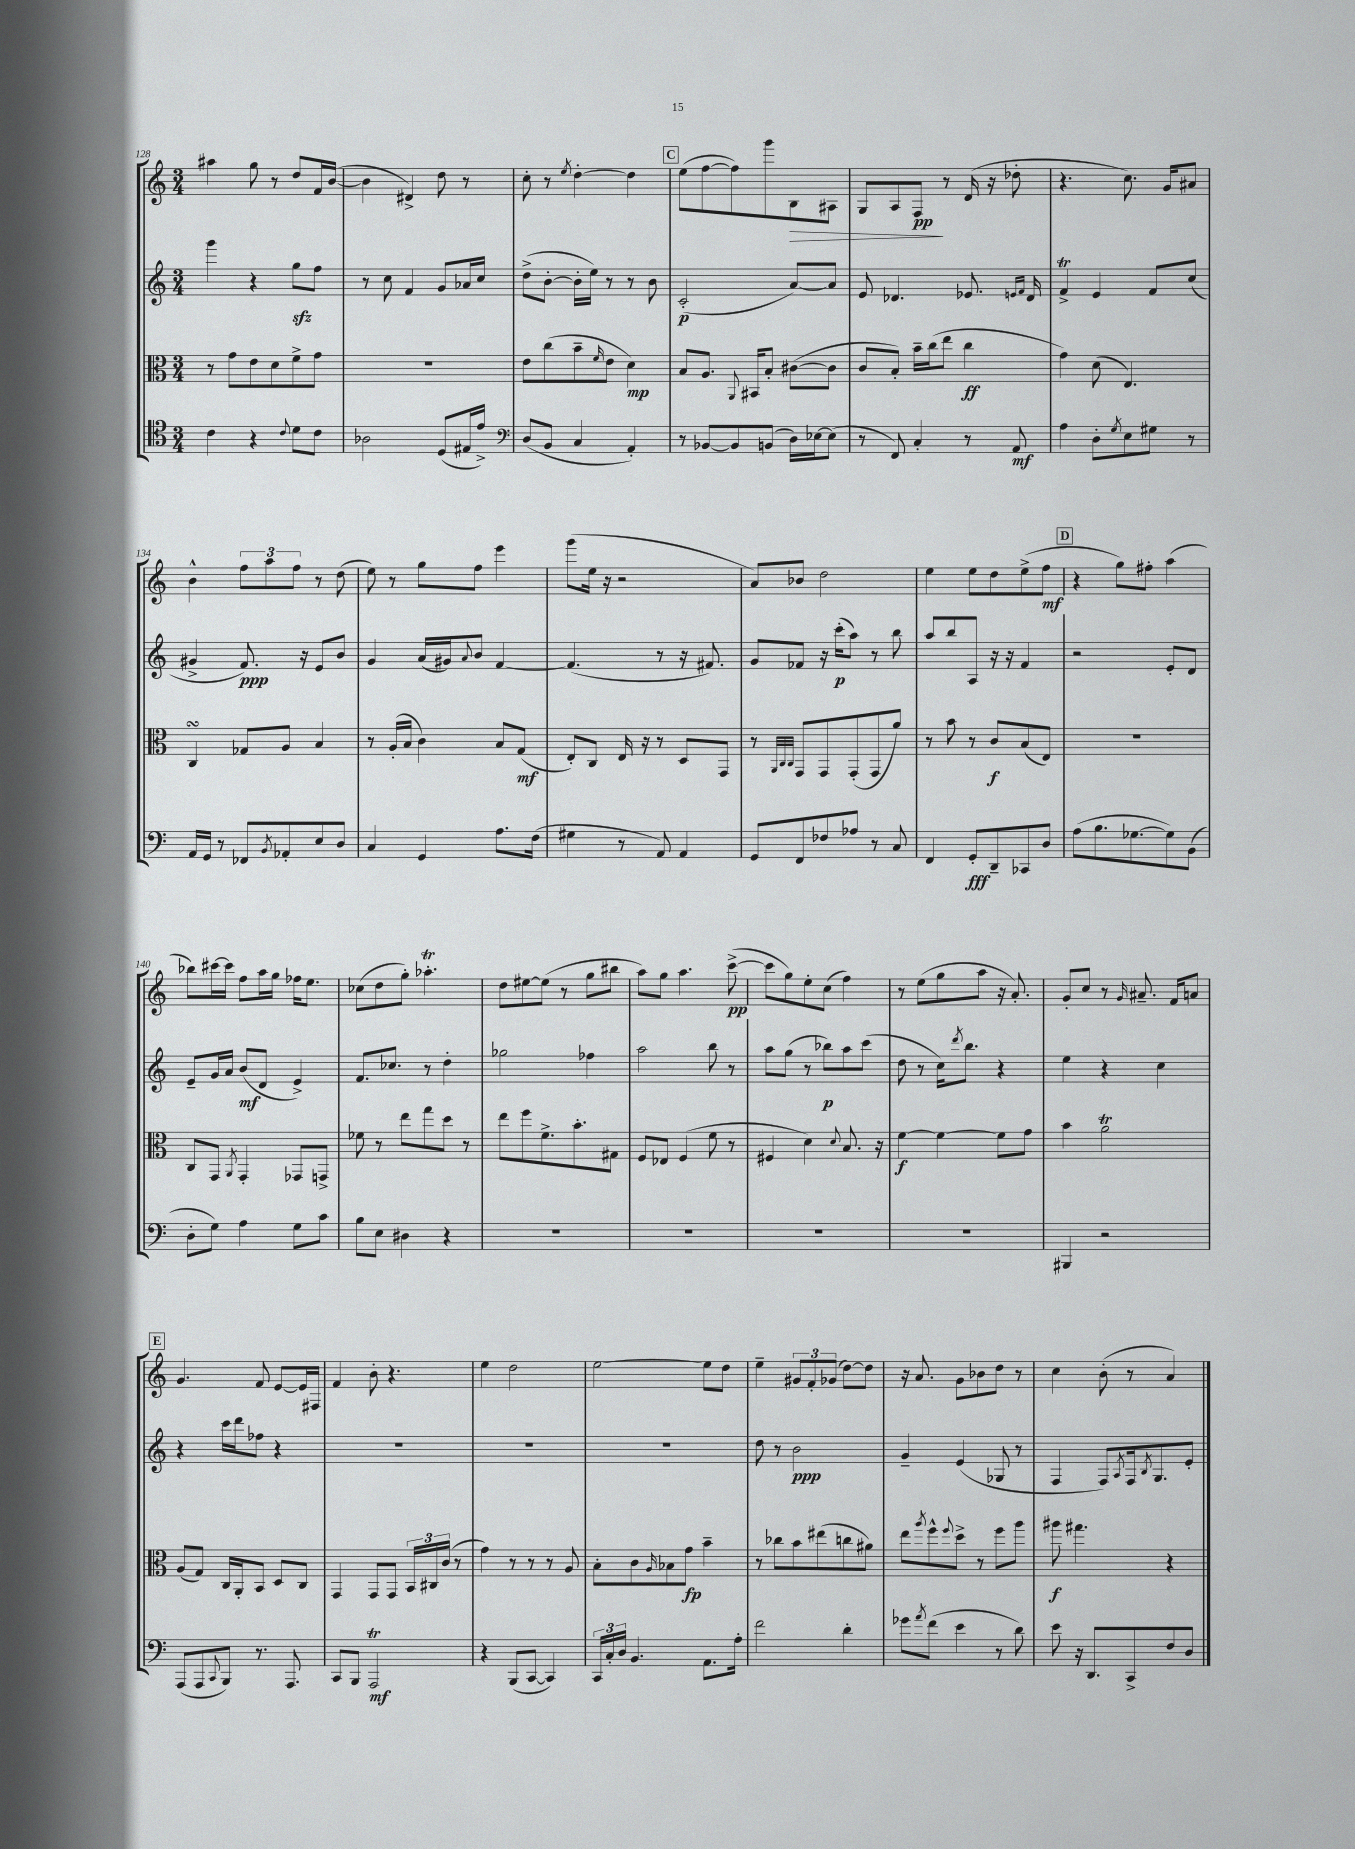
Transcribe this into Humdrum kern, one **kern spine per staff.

**kern	**dynam	**kern	**dynam	**kern	**dynam	**kern	**dynam
*part4	*part4	*part3	*part3	*part2	*part2	*part1	*part1
*staff4	*staff4	*staff3	*staff3	*staff2	*staff2	*staff1	*staff1
*clefC4	*	*clefC3	*	*clefG2	*	*clefG2	*
*k[]	*	*k[]	*	*k[]	*	*k[]	*
*M3/4	*	*M3/4	*	*M3/4	*	*M3/4	*
=128	=128	=128	=128	=128	=128	=128	=128
4c\	.	8r	.	4ggg\	.	4aa#X\	.
.	.	8g\L	.	.	.	.	.
4r	.	8e\	.	4r	.	8gg\	.
.	.	8d\	.	.	.	8r	.
8qqc/	.	.	.	.	.	.	.
8d\L	.	8f^\	.	8ggzz\L	.	8dd/L	.
8c\J	.	8g\J	.	8ff\J	.	16f/L	.
.	.	.	.	.	.	([16b/JJ	.
=129	=129	=129	=129	=129	=129	=129	=129
2A-X\	.	2.r	.	8r	.	4b\]	.
.	.	.	.	8cc\	.	.	.
.	.	.	.	4f/	.	4d#X^/)	.
(8D/L	.	.	.	8g/L	.	8dd\	.
16E#X/L	.	.	.	16a-X/L	.	8r	.
16e^/JJ)	.	.	.	16cc/JJ	.	.	.
=130	=130	=130	=130	=130	=130	=130	=130
*clefF4	*	*	*	*	*	*	*
(8D/L	.	8e\L	.	(8dd^\L	.	8cc'\	.
8BB/J	.	(8cc\	.	[8b'\J	.	8r	.
.	.	.	.	.	.	8qee/	.
4C/	.	8b~\	.	16b'\LL]	.	[4dd'\	.
.	.	.	.	16ee\JJ)	.	.	.
.	.	16qqf/	.	.	.	.	.
.	.	8e\J	.	8r	.	.	.
4AA'/)	.	4d\)	mp	8r	.	4dd\]	.
.	.	.	.	8b\	.	.	.
!!LO:REH:place=s1:t=C
=131	=131	=131	=131	=131	=131	=131	=131
8r	.	8B/L	.	(2c'/	p	(8ee\L	.
[8BB-X/L	.	8.A/J	.	.	.	[8ff\	.
8BB-/]	.	.	.	.	.	8ff\])	.
.	.	8qqAA/	.	.	.	.	.
.	.	16BB#X/KL	.	.	.	.	.
(8BBn/J	.	8B'/J	.	.	.	8ggg\	.
!	!	!	!	!	!	!	!LO:HP:b
16D\LL)	.	([8c#X\L	.	[8a/L)	.	8B\	>
[16E-X\J	.	.	.	.	.	.	.
(8E-\J]	.	8c#\J]	.	8a/J]	.	8A#X\J	.
=132	=132	=132	=132	=132	=132	=132	=132
8r	.	8c/L	.	8e/	.	8G/L	.
8FF/)	.	8B'/J)	.	4.d-X/	.	8A/	.
4C'/	.	16b~\LL	.	.	.	8F/J	pp
.	.	(16cc\J	.	.	.	.	.
.	.	8ee\J	.	.	.	8r	]
8r	.	4cc\	ff	8.e-X/	.	(16d/	.
.	.	.	.	.	.	16r	.
8AA/	mf	.	.	.	.	8dd-X'\	.
.	.	.	.	16qqen/LL	.	.	.
.	.	.	.	16qqf/JJ	.	.	.
.	.	.	.	16d-/	.	.	.
=133	=133	=133	=133	=133	=133	=133	=133
4A\	.	4g\)	.	4fT^/	.	4.r	.
8D'\L	.	(8d\	.	4e/	.	.	.
8qG/	.	.	.	.	.	.	.
8E\	.	4.E/)	.	.	.	8.cc\)	.
8G#X\J	.	.	.	8f/L	.	.	.
.	.	.	.	.	.	16g/KL	.
8r	.	.	.	(8cc/J	.	8a#X/J	.
!!LO:LB:g=z
=134	=134	=134	=134	=134	=134	=134	=134
16AA/LL	.	4CsSSs/	.	4g#X^/	.	4b^^\	.
16GG/JJ	.	.	.	.	.	.	.
8r	.	.	.	.	.	.	.
8FF-X/L	.	8G-X/L	.	8.f/)	ppp	12ff\L	.
.	.	.	.	.	.	12aa\	.
8qBB/	.	.	.	.	.	.	.
8AA-X'/	.	8A/J	.	.	.	.	.
.	.	.	.	.	.	12ff\J	.
.	.	.	.	16r	.	.	.
8E/	.	4B/	.	8e/L	.	8r	.
8D/J	.	.	.	8b/J	.	(8dd\	.
=135	=135	=135	=135	=135	=135	=135	=135
4C/	.	8r	.	4g/	.	8ee\)	.
.	.	(16A'/LL	.	.	.	8r	.
.	.	16B/JJ	.	.	.	.	.
4GG/	.	4c\)	.	(16a/LL	.	8gg\L	.
.	.	.	.	16g#X/J)	.	.	.
.	.	.	.	8qqa/	.	.	.
.	.	.	.	8b/J	.	8ff\J	.
8.A\L	.	8B/L	.	[4f/	.	4eee\	.
.	.	(8G/J	mf	.	.	.	.
(16F\Jk	.	.	.	.	.	.	.
=136	=136	=136	=136	=136	=136	=136	=136
4G#X\	.	8E'/L)	.	(4.f/]	.	(8ggg\L	.
.	.	8C/J	.	.	.	16ee\Jk	.
.	.	.	.	.	.	16r	.
8r	.	16E/	.	.	.	2r	.
.	.	16r	.	.	.	.	.
8AA/)	.	8r	.	8r	.	.	.
4AA/	.	8D/L	.	16r	.	.	.
.	.	.	.	8.f#X/)	.	.	.
.	.	8GG/J	.	.	.	.	.
=137	=137	=137	=137	=137	=137	=137	=137
8GG/L	.	8r	.	8g/L	.	8a/L)	.
.	.	32qqAA/LLL	.	.	.	.	.
.	.	32qqC/	.	.	.	.	.
.	.	32qqC/JJJ	.	.	.	.	.
8FF/	.	8GG/L	.	8f-X/J	.	8b-X/J	.
8F-X/	.	8GG/	.	16r	.	2dd\	.
.	.	.	.	(16ccc'\KL	p	.	.
8A-X/J	.	(8GG'/	.	8aa\J)	.	.	.
8r	.	8GG/	.	8r	.	.	.
8C/	.	8a/J)	.	8bb\	.	.	.
=138	=138	=138	=138	=138	=138	=138	=138
4FF/	.	8r	.	8aa/L	.	4ee\	.
.	.	8b\	.	8bb/	.	.	.
8GG'/L	fff	8r	.	8A/J	.	8ee\L	.
8DD~/	.	8c/L	f	16r	.	8dd\	.
.	.	.	.	16r	.	.	.
8CC-X/	.	(8B/	.	4f/	.	(8ee^\	.
8D/J	.	8E/J)	.	.	.	8ff\J	mf
!!LO:REH:place=s1:t=D
=139	=139	=139	=139	=139	=139	=139	=139
(8A\L	.	2.r	.	2r	.	4r	.
8.B\	.	.	.	.	.	.	.
.	.	.	.	.	.	8gg\L)	.
[8.G-X\	.	.	.	.	.	.	.
.	.	.	.	.	.	8ff#X'\J	.
8G-\])	.	.	.	8e'/L	.	(4aa\	.
(8BB\J	.	.	.	8d/J	.	.	.
!!LO:LB:g=z
=140	=140	=140	=140	=140	=140	=140	=140
8D'\L	.	8C/L	.	8e~/L	.	8bb-X\L)	.
8G\J)	.	8GG/J	.	16g/L	.	[16ccc#X\L	.
.	.	.	.	16a/JJ	.	16ccc#\JJ]	.
.	.	8qAA/	.	.	.	.	.
4A\	.	4GG'/	.	(8b/L	mf	8ff\L	.
.	.	.	.	8d/J	.	16aa\L	.
.	.	.	.	.	.	16gg\JJ	.
8G\L	.	8GG-X/L	.	4e^/)	.	16ff-X\KL	.
.	.	.	.	.	.	8.ee\J	.
8c\J	.	8GGn^/J	.	.	.	.	.
=141	=141	=141	=141	=141	=141	=141	=141
8B\L	.	8f-X\	.	8.f/L	.	(8cc-X\L	.
8E\J	.	8r	.	.	.	8dd\	.
.	.	.	.	8.cc-X/J	.	.	.
4D#X\	.	8ee\L	.	.	.	8gg'\J)	.
.	.	8gg\	.	8r	.	4.aa-XT'\	.
4r	.	8dd\J	.	4dd'\	.	.	.
.	.	8r	.	.	.	.	.
=142	=142	=142	=142	=142	=142	=142	=142
2.r	.	8ee\L	.	2gg-X\	.	8dd\L	.
.	.	8ff\	.	.	.	[8ee#X\	.
.	.	8.f^\	.	.	.	(8ee#\J]	.
.	.	.	.	.	.	8r	.
.	.	8.b'\	.	.	.	.	.
.	.	.	.	4ff-X\	.	8gg\L	.
.	.	8G#X\J	.	.	.	8bb#X\J	.
=143	=143	=143	=143	=143	=143	=143	=143
2.r	.	8F/L	.	2aa\	.	8aa\L)	.
.	.	8E-X/J	.	.	.	8gg\J	.
.	.	(4F/	.	.	.	4.aa\	.
.	.	8f\	.	8bb\	.	.	.
.	.	8r	.	8r	.	([8ccc^\	pp
=144	=144	=144	=144	=144	=144	=144	=144
2.r	.	4F#X/	.	8aa\L	.	8ccc\L]	.
.	.	.	.	(8gg\J	.	8gg\)	.
.	.	4d\)	.	8r	.	8ee'\	.
.	.	.	.	8bb-X\L)	p	(8cc\J	.
.	.	8qqd/	.	.	.	.	.
.	.	8.B/	.	8aa\	.	4ff\)	.
.	.	.	.	(8ccc\J	.	.	.
.	.	16r	.	.	.	.	.
=145	=145	=145	=145	=145	=145	=145	=145
2.r	.	[4f\	f	8dd\	.	8r	.
.	.	.	.	8r	.	(8ee\L	.
.	.	4f\_	.	16cc\KL)	.	8gg\	.
.	.	.	.	8qddd/	.	.	.
.	.	.	.	8.bb\J	.	.	.
.	.	.	.	.	.	8aa\J	.
.	.	8f\L]	.	4r	.	16r	.
.	.	.	.	.	.	8.a'/)	.
.	.	8g\J	.	.	.	.	.
=146	=146	=146	=146	=146	=146	=146	=146
4BBB#X/	.	4b\	.	4ee\	.	8g'/L	.
.	.	.	.	.	.	8cc/J	.
2r	.	2aT\	.	4r	.	8r	.
.	.	.	.	.	.	16qqg/	.
.	.	.	.	.	.	8.a#X~/	.
.	.	.	.	4cc\	.	.	.
.	.	.	.	.	.	16f/KL	.
.	.	.	.	.	.	8an/J	.
!!LO:LB:g=z
!!LO:REH:place=s1:t=E
=147	=147	=147	=147	=147	=147	=147	=147
(8AAA/L	.	(8A/L	.	4r	.	4.g/	.
8AAA/	.	8G/J)	.	.	.	.	.
8qqCC/	.	.	.	.	.	.	.
8BBB/J)	.	16C/LL	.	16ccc\LL	.	.	.
.	.	16AA'/J	.	16ddd\J	.	.	.
8.r	.	8BB/J	.	8ff-X\J	.	8f/	.
.	.	8D/L	.	4r	.	[8e/L	.
8.AAA/	.	.	.	.	.	.	.
.	.	8C/J	.	.	.	16e/L]	.
.	.	.	.	.	.	16F#X/JJ	.
=148	=148	=148	=148	=148	=148	=148	=148
8CC/L	.	4GG/	.	2.r	.	4f/	.
8BBB/J	.	.	.	.	.	.	.
2AAAT/	mf	8GG/L	.	.	.	8b'\	.
.	.	8GG/J	.	.	.	4.r	.
.	.	24BB/LL	.	.	.	.	.
.	.	24C#X/	.	.	.	.	.
.	.	(24c/JJ	.	.	.	.	.
.	.	8r	.	.	.	.	.
=149	=149	=149	=149	=149	=149	=149	=149
4r	.	4g\)	.	2.r	.	4ee\	.
(8BBB/L	.	8r	.	.	.	2dd\	.
[8CC/J	.	8r	.	.	.	.	.
4CC/])	.	8r	.	.	.	.	.
.	.	8A/	.	.	.	.	.
=150	=150	=150	=150	=150	=150	=150	=150
24CC/LL	.	8B'\L	.	2.r	.	[2ee\	.
24C'/	.	.	.	.	.	.	.
24D/JJ	.	.	.	.	.	.	.
4.BB/	.	8c\	.	.	.	.	.
.	.	16qqA/	.	.	.	.	.
.	.	8B-X\	.	.	.	.	.
.	.	8g\J	fp	.	.	.	.
8.AA\L	.	4b~\	.	.	.	8ee\L]	.
.	.	.	.	.	.	8dd\J	.
16A'\Jk	.	.	.	.	.	.	.
=151	=151	=151	=151	=151	=151	=151	=151
2f\	.	8r	.	8dd\	.	4ee~\	.
.	.	8cc-X\L	.	8r	.	.	.
.	.	8b\	.	2b\	ppp	12g#X/L	.
.	.	.	.	.	.	12f'/	.
.	.	(8ee#X\	.	.	.	.	.
.	.	.	.	.	.	(12g-X/J	.
4d'\	.	8ccn\	.	.	.	[8dd\L)	.
.	.	8a#X\J)	.	.	.	8dd\J]	.
=152	=152	=152	=152	=152	=152	=152	=152
8g-X\L	.	8ee\L	.	4g~/	.	16r	.
.	.	.	.	.	.	8.a/	.
8qa/	.	8qaa/	.	.	.	.	.
(8f\J	.	8ff^^\	.	.	.	.	.
.	.	8qqff/	.	.	.	.	.
4e\	.	8dd^\J	.	(4e/	.	8g\L	.
.	.	8r	.	.	.	8b-X\	.
8r	.	8ff\L	.	8G-X/	.	8dd\J	.
8d\)	.	8aa\J	.	8r	.	8r	.
=153	=153	=153	=153	=153	=153	=153	=153
8e\	.	8aa#X\	f	4F/	.	4cc\	.
16r	.	4.gg#X\	.	.	.	.	.
8.DD/L	.	.	.	.	.	.	.
.	.	.	.	8F/L)	.	(8b'\	.
.	.	.	.	8qA/	.	.	.
8CC^/	.	.	.	16F/k	.	8r	.
.	.	.	.	8qB/	.	.	.
.	.	.	.	8.G/	.	.	.
8F/	.	4r	.	.	.	4a/)	.
8D/J	.	.	.	8e'/J	.	.	.
==	==	==	==	==	==	==	==
*-	*-	*-	*-	*-	*-	*-	*-
